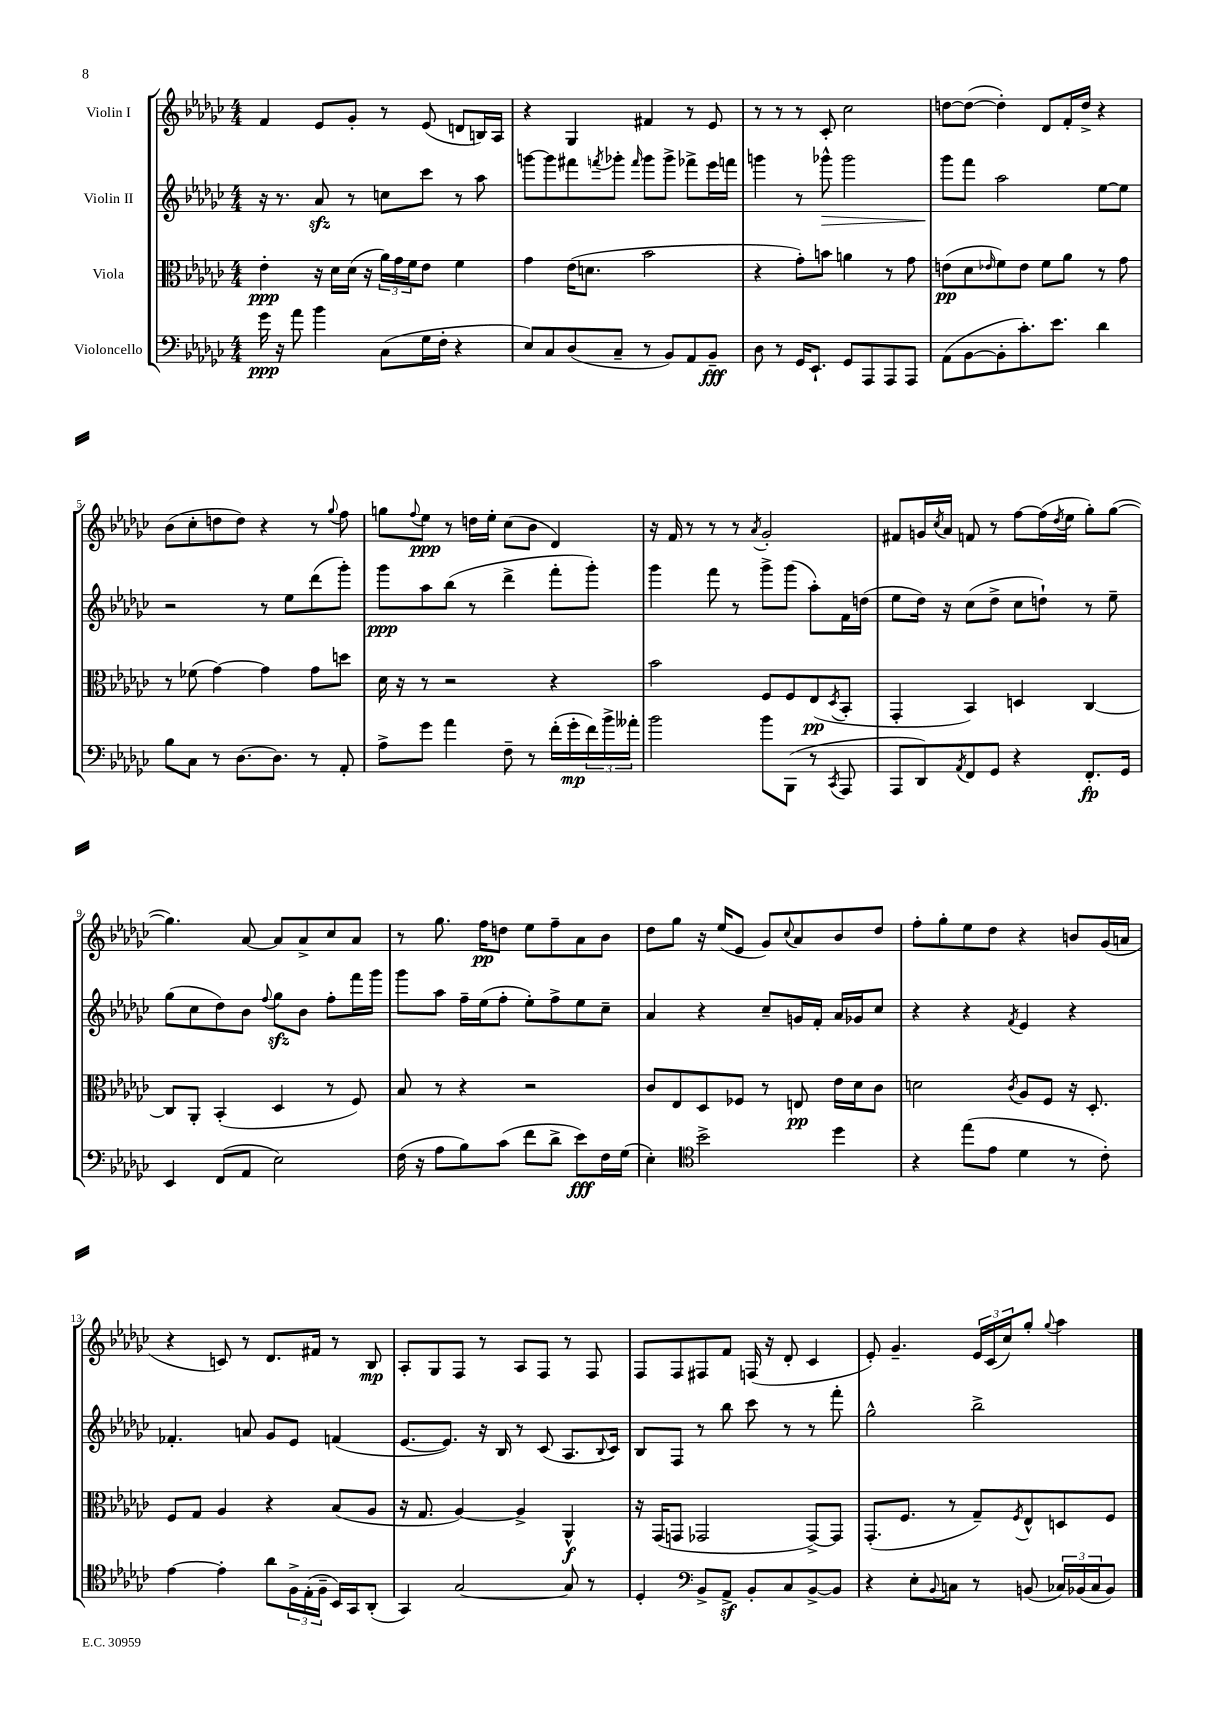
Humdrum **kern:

**kern	**dynam	**kern	**dynam	**kern	**dynam	**kern	**dynam
*part4	*part4	*part3	*part3	*part2	*part2	*part1	*part1
*staff4	*staff4	*staff3	*staff3	*staff2	*staff2	*staff1	*staff1
*I"Violoncello	*	*I"Viola	*	*I"Violin II	*	*I"Violin I	*
*clefF4	*	*clefC3	*	*clefG2	*	*clefG2	*
*k[b-e-a-d-g-c-]	*	*k[b-e-a-d-g-c-]	*	*k[b-e-a-d-g-c-]	*	*k[b-e-a-d-g-c-]	*
*M4/4	*	*M4/4	*	*M4/4	*	*M4/4	*
=1	=1	=1	=1	=1	=1	=1	=1
16g-\	ppp	4e-'\	ppp	16r	.	4f/	.
16r	.	.	.	8.r	.	.	.
8a-\	.	.	.	.	.	.	.
4b-\	.	16r	.	8a-zz/	.	8e-/L	.
.	.	16d-\LL	.	.	.	.	.
.	.	(16d-\JJ	.	8r	.	8g-'/J	.
.	.	16r	.	.	.	.	.
(8C-\L	.	24a-\LL)	.	8ccn\L	.	8r	.
.	.	24g-\	.	.	.	.	.
.	.	24f\J	.	.	.	.	.
16G-\L	.	8e-\J	.	8ccc-\J	.	(8e-/	.
16F'\JJ	.	.	.	.	.	.	.
4r	.	4f\	.	8r	.	8dn/L	.
.	.	.	.	8aa-\	.	16Bn/L)	.
.	.	.	.	.	.	16A-/JJ	.
=2	=2	=2	=2	=2	=2	=2	=2
8E-/L)	.	4g-\	.	[8gggn\L	.	4r	.
8C-/	.	.	.	8ggg\]	.	.	.
(8D-/	.	(16e-\KL	.	8fff#X\	.	4G-/	.
.	.	8.dn\J	.	.	.	.	.
.	.	.	.	8qfffn/	.	.	.
8C-~/J	.	.	.	8ggg-X'\J	.	.	.
.	.	.	.	16qqfff/	.	.	.
8r	.	2b-\	.	8ggg-\L	.	4f#X/	.
8BB-/L)	.	.	.	8ggg-^\J	.	.	.
8AA-/	.	.	.	8fff-X^\L	.	8r	.
8BB-~/J	fff	.	.	16eee-\L	.	8e-/	.
.	.	.	.	16fffn\JJ	.	.	.
=3	=3	=3	=3	=3	=3	=3	=3
8D-\	.	4r	.	4gggn\	.	8r	.
8r	.	.	.	.	.	8r	.
16GG-/KL	.	8g-'\L)	.	8r	.	8r	.
8.EE-`/J	.	.	.	.	.	.	.
!	!	!	!	!	!LO:HP:b	!	!
.	.	8bn\J	.	8ggg-X^^\	>	8c-'/	.
8GG-/L	.	4an\	.	2ggg-\	.	2cc-\	.
8AAA-/	.	.	.	.	.	.	.
8AAA-/	.	8r	.	.	.	.	.
8AAA-/J	.	8g-\	.	.	.	.	.
=4	=4	=4	=4	=4	=4	=4	=4
(8AA-\L	.	(8en\L	pp	8ggg-\L	.	[8ddn\L	.
[8BB-\	.	8d-\	.	8fff\J	]	(8dd\J_	.
.	.	16qqe-X/	.	.	.	.	.
8BB-'\]	.	8f\)	.	2aa-\	.	4dd'\])	.
8.c-'\)	.	8e-\J	.	.	.	.	.
.	.	8f\L	.	.	.	8d-/L	.
8.e-\J	.	.	.	.	.	.	.
.	.	8a-\J	.	.	.	16f'/L	.
.	.	.	.	.	.	16dd^/JJ	.
4d-\	.	8r	.	[8ee-\L	.	4r	.
.	.	8g-\	.	8ee-\J]	.	.	.
!!LO:LB:g=z
=5	=5	=5	=5	=5	=5	=5	=5
8B-\L	.	8r	.	2r	.	(8b-\L	.
8C-\J	.	(8f-X\	.	.	.	8cc-'\	.
8r	.	[4g-\)	.	.	.	8ddn\	.
[8.D-\L	.	.	.	.	.	8dd\J)	.
.	.	4g-\]	.	8r	.	4r	.
8.D-\J]	.	.	.	.	.	.	.
.	.	.	.	8ee-\L	.	.	.
8r	.	8g-\L	.	(8ddd-\	.	8r	.
.	.	.	.	.	.	8qqgg-/	.
8AA-'/	.	8ddn\J	.	8ggg-'\J)	.	8ff\	.
=6	=6	=6	=6	=6	=6	=6	=6
8A-^\L	.	16d-\	.	8ggg-\L	ppp	8ggn\L	.
.	.	16r	.	.	.	.	.
.	.	.	.	.	.	8qqff/	.
8g-\J	.	8r	.	8aa-\	.	8ee-\J	ppp
4a-\	.	2r	.	(8bb-\J	.	8r	.
.	.	.	.	8r	.	16ddn\LL	.
.	.	.	.	.	.	16ee-'\JJ	.
8F~\	.	.	.	4ddd-^\	.	(8cc-\L	.
8r	.	.	.	.	.	8b-\J	.
(16f'\LL	.	4r	.	8fff'\L	.	4d-/)	.
16g-'\	mp	.	.	.	.	.	.
24f\)	.	.	.	8ggg-'\J)	.	.	.
24b-^\	.	.	.	.	.	.	.
24a--X'\JJ	.	.	.	.	.	.	.
=7	=7	=7	=7	=7	=7	=7	=7
2b-\	.	2b-\	.	4ggg-\	.	16r	.
.	.	.	.	.	.	16f/	.
.	.	.	.	.	.	8r	.
.	.	.	.	8fff\	.	8r	.
.	.	.	.	8r	.	8r	.
.	.	.	.	.	.	8qa-/	.
8b-\L	.	8F/L	.	8ggg-^\L	.	2g-'/	.
(8BBB-\J	.	8F/	.	(8ggg-\J	.	.	.
8r	.	(8E-/	pp	8aa-'\L)	.	.	.
8qCC-/	.	8qD-/	.	.	.	.	.
8AAA-/	.	8BB-'/J	.	16f\L	.	.	.
.	.	.	.	(16ddn\JJ	.	.	.
=8	=8	=8	=8	=8	=8	=8	=8
8AAA-/L	.	4GG-'/	.	8ee-\L	.	8f#X/L	.
8DD-/)	.	.	.	16dd-\Jk)	.	16gn/L	.
.	.	.	.	.	.	8qcc-/	.
.	.	.	.	16r	.	16a-/JJ	.
8qAA-/	.	.	.	.	.	.	.
8FF/	.	4BB-/)	.	(8cc-\L	.	8fn/	.
8GG-/J	.	.	.	8dd-^\J	.	8r	.
4r	.	4Dn/	.	8cc-\L	.	[8ff\L	.
.	.	.	.	8ddn`\J)	.	(16ff\L]	.
.	.	.	.	.	.	8qdd-/	.
.	.	.	.	.	.	16ee-\JJ	.
8.FF'/L	fp	[4C-/	.	8r	.	8gg-'\L)	.
.	.	.	.	8ee-~\	.	([8gg-\J	.
16GG-/Jk	.	.	.	.	.	.	.
!!LO:LB:g=z
=9	=9	=9	=9	=9	=9	=9	=9
4EE-/	.	8C-/L]	.	(8gg-\L	.	4.gg-\])	.
.	.	8AA-'/J	.	8cc-\	.	.	.
(8FF/L	.	(4BB-'/	.	8dd-\)	.	.	.
8AA-/J	.	.	.	8b-\J	.	[8a-/	.
.	.	.	.	8qqff/	.	.	.
2E-\)	.	4D-/	.	8gg-zz\L	.	8a-/L]	.
.	.	.	.	8b-\J	.	8a-^/	.
.	.	8r	.	8ff'\L	.	8cc-/	.
.	.	8F/)	.	16fff\L	.	8a-/J	.
.	.	.	.	16ggg-\JJ	.	.	.
=10	=10	=10	=10	=10	=10	=10	=10
(16F\	.	8B-/	.	8ggg-\L	.	8r	.
16r	.	.	.	.	.	.	.
8A-\L	.	8r	.	8aa-\J	.	8.gg-\	.
8B-\)	.	4r	.	16ff~\LL	.	.	.
.	.	.	.	(16ee-\J	.	16ff\KL	pp
(8c-\J	.	.	.	8ff'\J	.	8ddn\J	.
8f\L	.	2r	.	8ee-'\L)	.	8ee-\L	.
8d-^\J	.	.	.	8ff^\	.	8ff~\	.
8e-\L)	fff	.	.	8ee-\	.	8a-\	.
16F\L	.	.	.	8cc-~\J	.	8b-\J	.
(16G-\JJ	.	.	.	.	.	.	.
=11	=11	=11	=11	=11	=11	=11	=11
4E-'\)	.	8c-/L	.	4a-/	.	8dd-\L	.
.	.	8E-/	.	.	.	8gg-\J	.
*clefC4	*	*	*	*	*	*	*
2b-^\	.	8D-/	.	4r	.	16r	.
.	.	.	.	.	.	(16ee-/KL	.
.	.	8F-X/J	.	.	.	8e-/J	.
.	.	8r	.	8cc-~/L	.	8g-/L)	.
.	.	.	.	.	.	8qqcc-/	.
.	.	8En/	pp	16gn/L	.	8a-/	.
.	.	.	.	16f'/JJ	.	.	.
4dd-\	.	16e-\LL	.	16a-/LL	.	8b-/	.
.	.	16d-\J	.	16g-X/J	.	.	.
.	.	8c-\J	.	8cc-/J	.	8dd-/J	.
=12	=12	=12	=12	=12	=12	=12	=12
4r	.	2dn\	.	4r	.	8ff'\L	.
.	.	.	.	.	.	8gg-'\	.
(8ee-\L	.	.	.	4r	.	8ee-\	.
8e-\J	.	.	.	.	.	8dd-\J	.
.	.	8qc-/	.	8qf/	.	.	.
4d-\	.	8A-/L	.	4e-/	.	4r	.
.	.	8F/J	.	.	.	.	.
8r	.	16r	.	4r	.	8bn/L	.
.	.	8.D-'/	.	.	.	.	.
8c-'\)	.	.	.	.	.	(16g-/L	.
.	.	.	.	.	.	16an/JJ	.
!!LO:LB:g=z
=13	=13	=13	=13	=13	=13	=13	=13
[4e-\	.	8F/L	.	4.f-X'/	.	4r	.
.	.	8G-/J	.	.	.	.	.
4e-'\]	.	4A-/	.	.	.	8cn/)	.
.	.	.	.	8an/	.	8r	.
8a-\L	.	4r	.	8g-/L	.	8.d-/L	.
24F^\L	.	.	.	8e-/J	.	.	.
(24E-'\	.	.	.	.	.	.	.
.	.	.	.	.	.	16f#X/Jk	.
24F~\JJ	.	.	.	.	.	.	.
16BB-/LL)	.	(8B-/L	.	(4fn/	.	8r	.
16GG-/J	.	.	.	.	.	.	.
(8AA-'/J	.	8A-/J	.	.	.	8B-/	mp
=14	=14	=14	=14	=14	=14	=14	=14
4GG-/)	.	16r	.	[8.e-/L	.	8A-'/L	.
.	.	8.G-/	.	.	.	.	.
.	.	.	.	.	.	8G-/	.
.	.	.	.	8.e-/J])	.	.	.
[2G-/	.	[4A-/)	.	.	.	8F/J	.
.	.	.	.	16r	.	8r	.
.	.	.	.	16B-/	.	.	.
.	.	4A-^/]	.	8r	.	8A-/L	.
.	.	.	.	(8c-/	.	8F/J	.
8G-/]	.	4AA-^^/	f	8.A-/L	.	8r	.
8r	.	.	.	.	.	8F/	.
.	.	.	.	8qqB-/	.	.	.
.	.	.	.	16c-/Jk)	.	.	.
=15	=15	=15	=15	=15	=15	=15	=15
4D-'/	.	16r	.	8B-/L	.	8F/L	.
.	.	(16GG-/KL	.	.	.	.	.
.	.	8GGn/J	.	8F/J	.	8F/	.
*clefF4	*	*	*	*	*	*	*
8BB-^/L	.	2GG-X/	.	8r	.	8F#X/	.
8AA-z^/J	.	.	.	8bb-\	.	8f/J	.
8BB-'/L	.	.	.	8ccc-\	.	(16Fn/	.
.	.	.	.	.	.	16r	.
8C-/	.	.	.	8r	.	8d-'/	.
[8BB-^/	.	[8GG-^/L)	.	8r	.	4c-/	.
8BB-/J]	.	8GG-/J]	.	8fff'\	.	.	.
=16	=16	=16	=16	=16	=16	=16	=16
4r	.	(8.GG-'/L	.	2gg-^^\	.	8e-'/)	.
.	.	.	.	.	.	4.g-~/	.
.	.	8.F/J	.	.	.	.	.
8E-'\L	.	.	.	.	.	.	.
8qqBB-/	.	.	.	.	.	.	.
8Cn\J	.	8r	.	.	.	.	.
8r	.	8G-~/L)	.	2bb-^\	.	24e-/LL	.
.	.	.	.	.	.	(24c-/	.
.	.	.	.	.	.	24cc-/J)	.
.	.	8qF/	.	.	.	.	.
(8BBn/	.	8E-^^/	.	.	.	8gg-'/J	.
.	.	.	.	.	.	8qqgg-/	.
24C-X/LL)	.	8Dn/	.	.	.	4aa-\	.
(24BB-X/	.	.	.	.	.	.	.
24C-/J	.	.	.	.	.	.	.
8BB-/J)	.	8F/J	.	.	.	.	.
==	==	==	==	==	==	==	==
*-	*-	*-	*-	*-	*-	*-	*-
